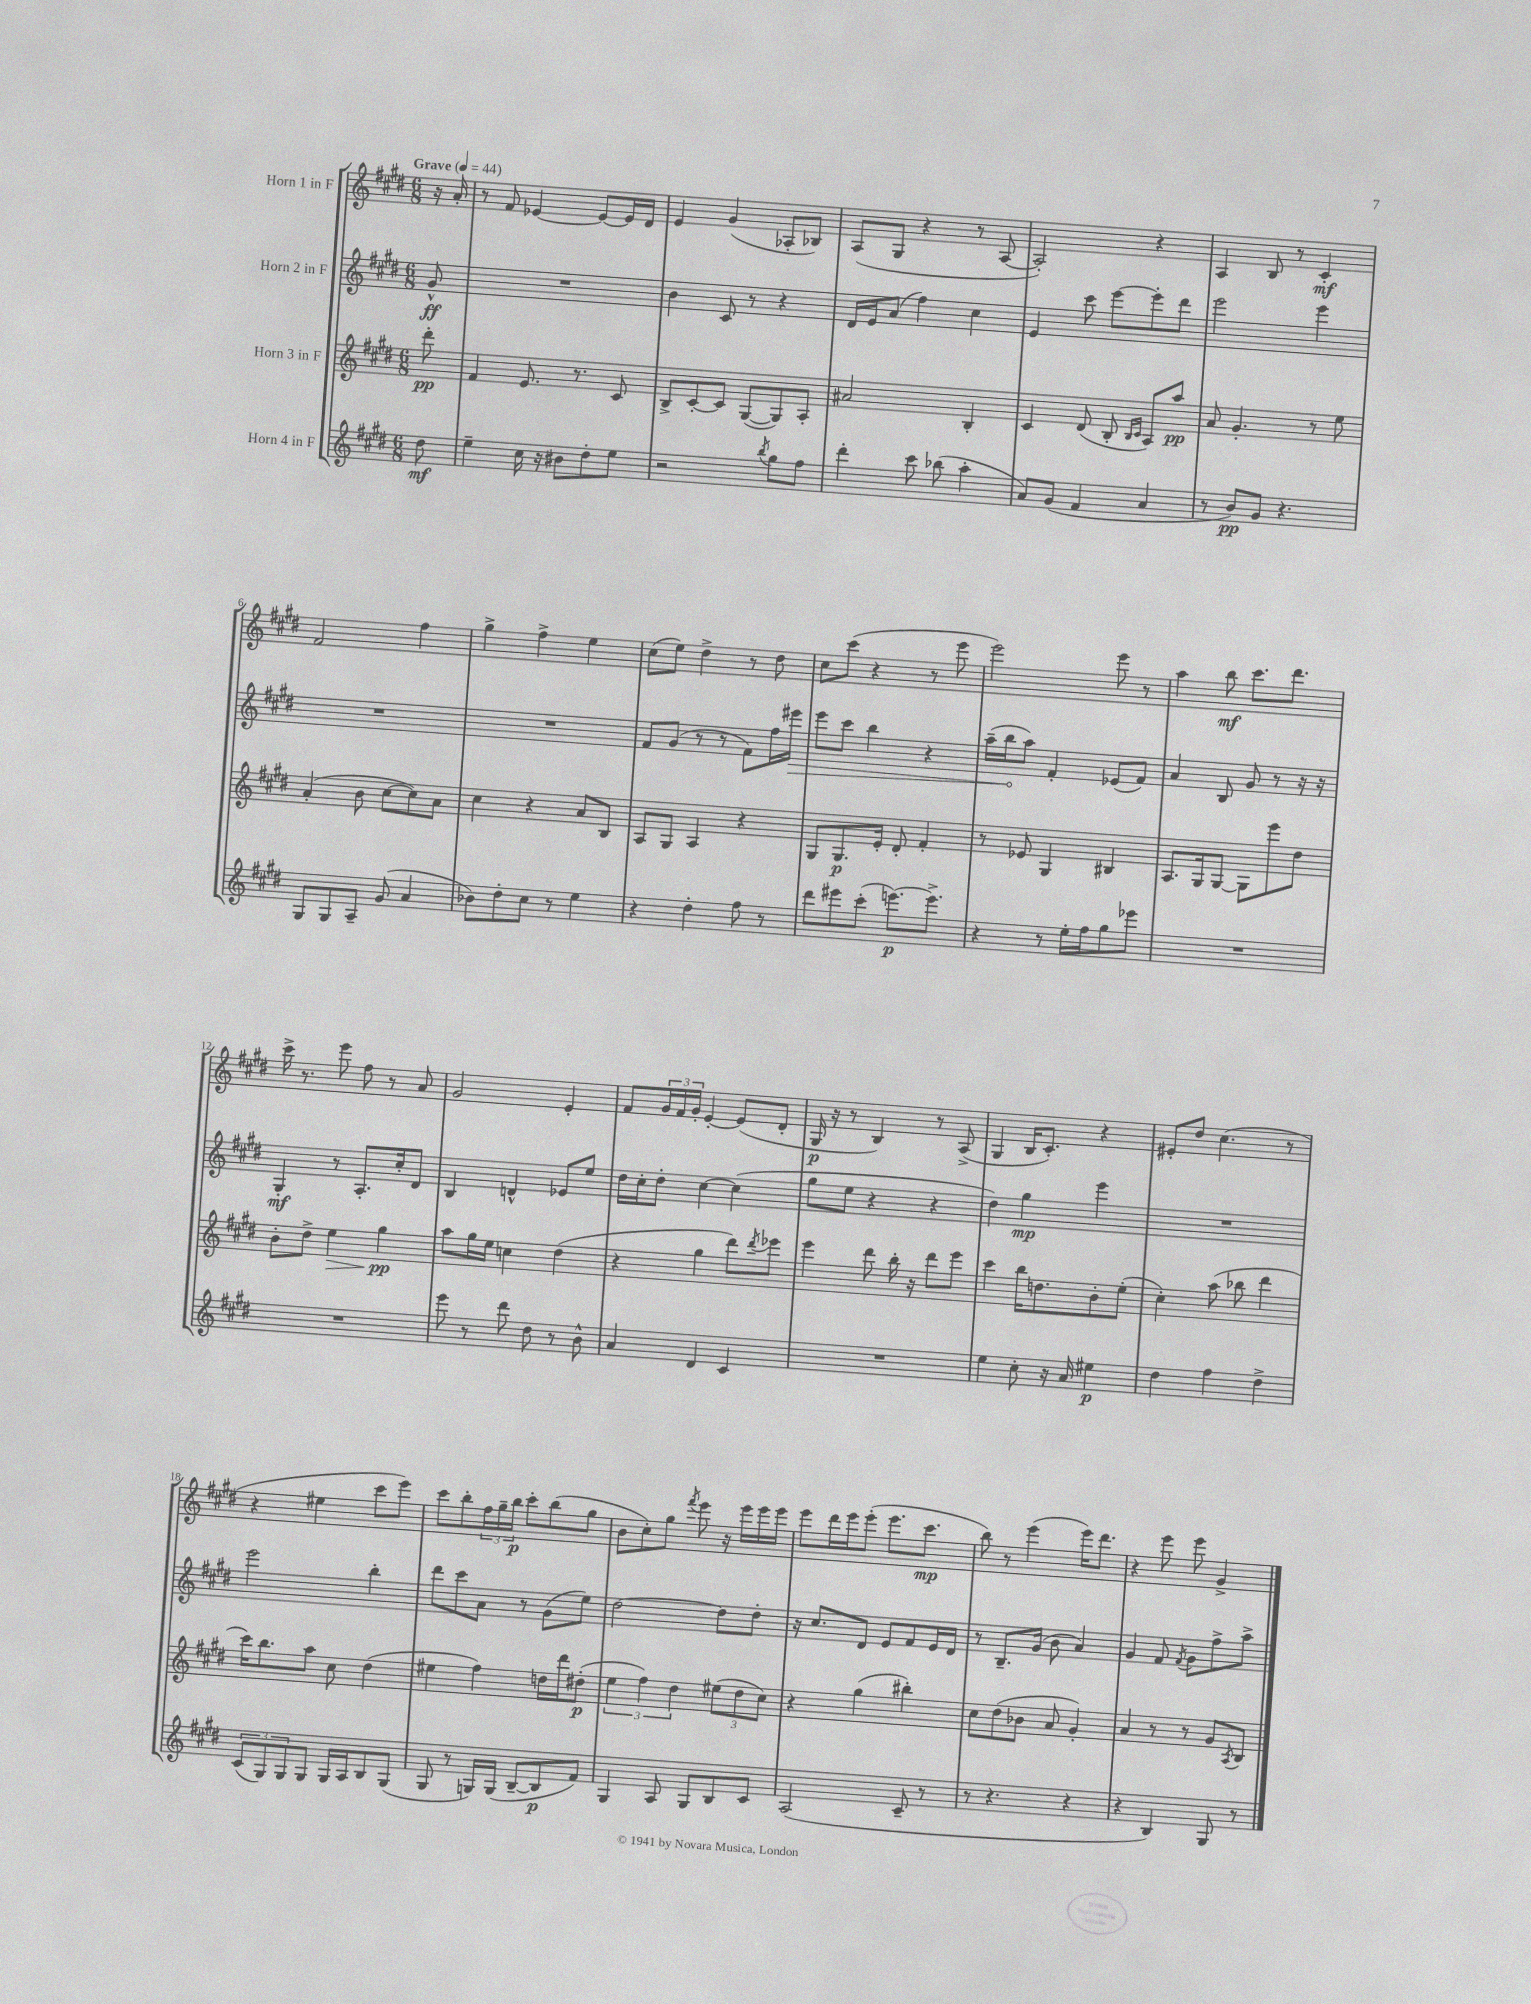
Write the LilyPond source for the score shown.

<<
\new StaffGroup <<
\new Staff = "s0" \with { instrumentName = "Horn 1 in F" } {
    \clef treble \key e \major \numericTimeSignature \time 6/8 \partial 8 \tempo "Grave" 4 = 44
    r16 a'16-. |
    r8 fis'8 ees'4~ ees'8~ ees'16 dis'16 |
    e'4 gis'4( aes8-. bes8) |
    a8( gis8 r4 r8 a8~ |
    a2-.) r4 |
    a4 b8 r8 cis'4-.\mf |
    fis'2 fis''4 |
    gis''4-> fis''4-> e''4 |
    cis''8( e''8) dis''4-> r8 dis''8 |
    cis''8 cis'''8( r4 r8 e'''8 |
    e'''2) e'''8 r8 |
    a''4 b''8\mf cis'''8. dis'''8. |
    cis'''16-> r8. e'''8 fis''8 r8 a'8 |
    gis'2 e'4-. |
    fis'8 \tuplet 3/2 { gis'16 fis'16 gis'16-. } e'4~-. e'8( dis'8-. |
    gis16\p r16 r8 b4) r8 a8->( |
    gis4 b16 cis'8.-.) r4 |
    eis'8-. dis''8 cis''4.( r8 |
    r4 eis''4 cis'''8 e'''8) |
    cis'''8 b''8-. \tuplet 3/2 { fis''16 gis''16-- b''16\p } cis'''8-. b''8( gis''8 |
    b'8 cis''8-.) gis''8 \acciaccatura { fis'''8 } e'''8 r16 e'''16 e'''16 e'''16 |
    e'''8 dis'''16 e'''16 e'''8-.( e'''8. cis'''8.\mp |
    b''8) r8 e'''4( e'''16) dis'''8. |
    r4 e'''8 e'''8 gis'4-> \bar "|." |
}
\new Staff = "s1" \with { instrumentName = "Horn 2 in F" } {
    \clef treble \key e \major \numericTimeSignature \time 6/8 \partial 8
    gis'8-^\ff |
    R2. |
    b'4 cis'8 r8 r4 |
    dis'16 e'16 a'8( fis''4) cis''4 |
    e'4 cis'''8 e'''8~ e'''8-. dis'''8 |
    e'''2 e'''4 |
    R2. |
    R2. |
    fis'8 gis'8( r8 r8 fis'8) fis''16 \once \override Hairpin.circled-tip = ##t eis'''16\> |
    e'''8 cis'''8 b''4 r4 |
    a''16--( b''16\! a''8) fis'4-. ees'8( fis'8) |
    a'4 b8 gis'8 r8 r16 r16 |
    gis4-.\mf r8 a8.-. cis''16-. dis'8 |
    b4 d'4-^ ees'8 e''8 |
    dis''16 cis''16-. dis''8-. cis''4~ cis''4( |
    gis''8 e''8 r4 r4 |
    dis''4) gis''4\mp e'''4 |
    R2. |
    e'''2 b''4-. |
    dis'''8 cis'''8 a'8 r8 gis'8( e''8) |
    dis''2~ dis''8 dis''8-. |
    r16 cis''8. dis'8 e'8 fis'8 e'16 dis'16 |
    r8 b8.-- gis'16( b'8 a'4) |
    gis'4 fis'8 \acciaccatura { fis'8 } gis'8 fis''8-> a''8-> \bar "|." |
}
\new Staff = "s2" \with { instrumentName = "Horn 3 in F" } {
    \clef treble \key e \major \numericTimeSignature \time 6/8 \partial 8
    dis'''8-.\pp |
    fis'4 e'8. r8. cis'8 |
    b8-> cis'8~-. cis'8 gis8~( gis8) a8-. |
    ais'2 b4-. |
    cis'4 dis'8( b8-. \grace { b16 cis'16 } a8) a''8\pp |
    a'8 gis'4.-. r8 e''8 |
    a'4-.( b'8 cis''8~ cis''8) a'8 |
    cis''4 r4 a'8 b8 |
    a8 gis8 a4 r4 |
    gis8 gis8.\p e'16-. dis'8-. fis'4-. |
    r8 ees'8 gis4 bis4 |
    a8. gis16 gis8~ gis8 e'''8 dis''8 |
    b'8-. dis''8-> e''4\> gis''4\pp\! |
    a''8 gis''16 e''16 c''4 dis''4( |
    r4 gis''4 dis'''8) \acciaccatura { dis'''8 } ees'''8 |
    e'''4 dis'''8 b''16-. r16 dis'''8 e'''8 |
    cis'''4 b''16 d''8. b'8-. e''8-.( |
    cis''4-.) a''8( bes''8 dis'''4 |
    cis'''16) b''8. a''8 cis''8 dis''4( |
    eis''4 fis''4) d''16 dis'''16 dis''8-.\p( |
    \tuplet 3/2 { e''4 fis''4) dis''4 } \tuplet 3/2 { eis''8( dis''8 cis''8) } |
    r4 gis''4( bis''4-.) |
    cis''8 dis''8( bes'8 a'8 gis'4-.) |
    a'4 r8 r8 gis'8 \acciaccatura { a8 } b8 \bar "|." |
}
\new Staff = "s3" \with { instrumentName = "Horn 4 in F" } {
    \clef treble \key e \major \numericTimeSignature \time 6/8 \partial 8
    dis''8\mf |
    e''4-- cis''16 r16 bis'8 dis''8-. e''8 |
    r2 \acciaccatura { b''8 } gis''8 fis''8 |
    dis'''4-. cis'''8 bes''8( a''4-. |
    a'8) gis'8( fis'4 a'4 |
    r8 b'8\pp) gis'8 r4. |
    gis8 gis8 a8-- gis'8( a'4 |
    bes'8) dis''8-. cis''8 r8 e''4 |
    r4 dis''4-. fis''8 r8 |
    dis'''8 eis'''8 cis'''8-.( e'''8.~\p) e'''8.-> |
    r4 r8 e''16-. fis''16 gis''8 ees'''8 |
    R2. |
    R2. |
    e'''8 r8 dis'''8 dis''8 r8 b'8-^ |
    a'4 dis'4 cis'4 |
    R2. |
    e''4 cis''8-. r16 a'16 eis''4\p |
    dis''4 fis''4 dis''4-> |
    \tuplet 3/2 { cis'8( gis8) gis8 } gis8 gis16 a16 b8 gis8( |
    gis8 r8 g16) g16( b8~-- b8\p fis'8) |
    gis4 a8 gis8 b8 cis'8 |
    a2( cis'8-- r8 |
    r8 r4. r4 |
    r4 b4) gis8 r8 \bar "|." |
}
>>
>>
